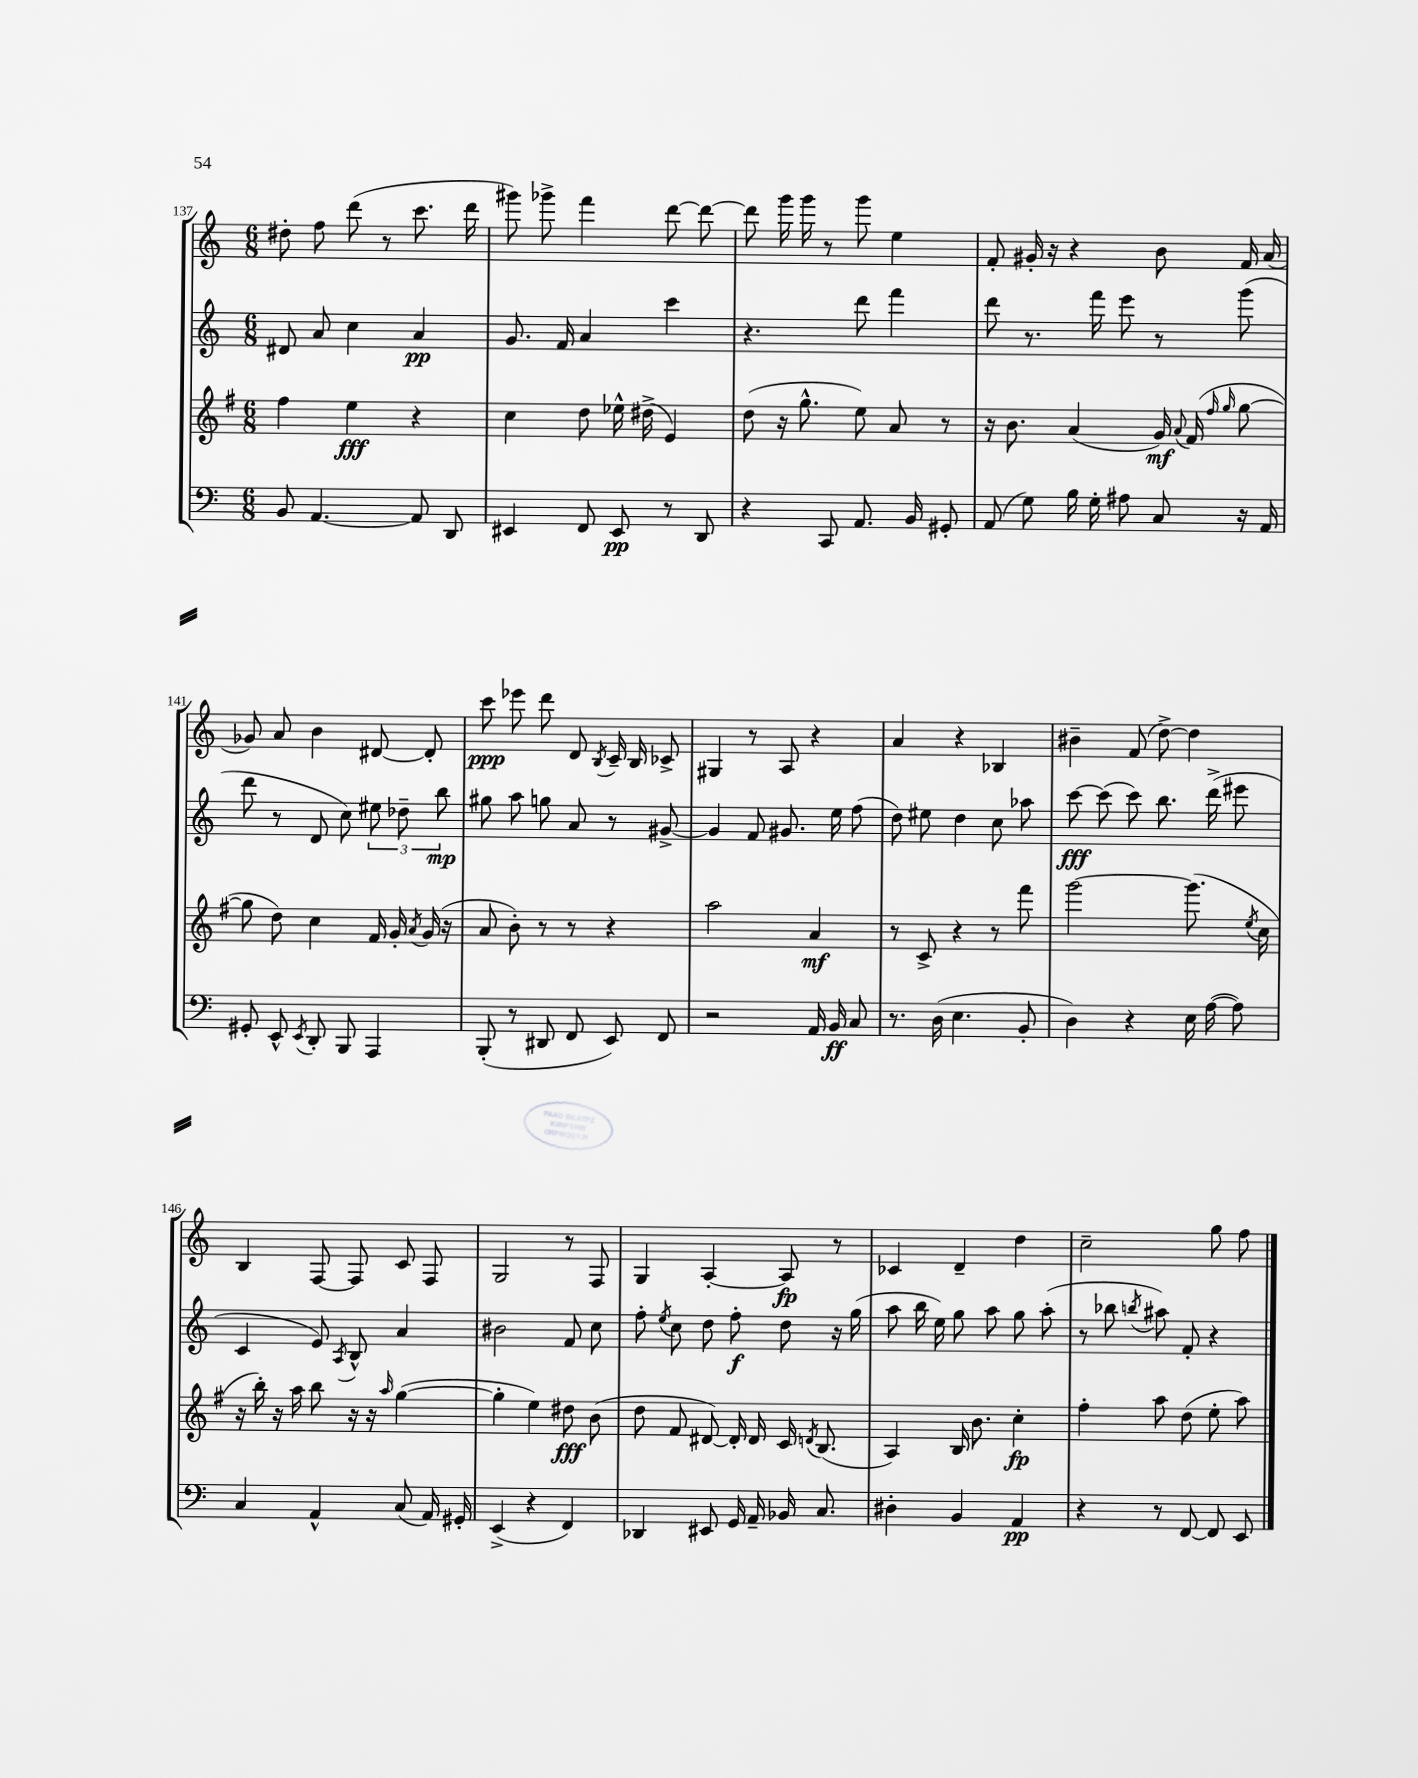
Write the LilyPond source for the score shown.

<<
\new StaffGroup <<
\new Staff = "s0" {
    \clef treble \key c \major \numericTimeSignature \time 6/8
    \autoBeamOff dis''8-. f''8 d'''8( r8 c'''8. d'''16 |
    gis'''8) ges'''8-> f'''4 d'''8~ d'''8~ |
    d'''8 g'''16 g'''16 r8 g'''8 e''4 |
    f'8-. gis'16-. r16 r4 b'8 f'16 a'16( |
    ges'8) a'8 b'4 dis'8~ dis'8-. |
    c'''8\ppp ees'''8 d'''8 d'8 \acciaccatura { b8 } c'16-- b16 ces'8-> |
    gis4 r8 a8 r4 |
    a'4 r4 bes4 |
    bis'4-- f'8( d''8~->) d''4 |
    b4 f8~ f8 c'8 f8 |
    g2 r8 f8 |
    g4 a4~-. a8\fp r8 |
    ces'4 d'4-- d''4 |
    c''2-- g''8 f''8 \bar "|." |
}
\new Staff = "s1" {
    \clef treble \key c \major \numericTimeSignature \time 6/8
    \autoBeamOff dis'8 a'8 c''4 a'4\pp |
    g'8. f'16 a'4 c'''4 |
    r4. d'''8 f'''4 |
    d'''8 r8. f'''16 e'''8 r8 g'''8( |
    d'''8 r8 d'8 c''8) \tuplet 3/2 { eis''8 des''8-- b''8\mp } |
    gis''8 a''8 g''8 a'8 r8 gis'8~-> |
    gis'4 f'8 gis'8. e''16 f''8( |
    d''8) eis''8 d''4 c''8 aes''8 |
    c'''8~\fff c'''8( c'''8) b''8. d'''16->( eis'''8 |
    c'4 e'8) \acciaccatura { a8 } b8-^ a'4 |
    bis'2 f'8 c''8 |
    f''8-. \acciaccatura { e''8 } c''8 d''8 f''8-.\f d''8 r16 g''16( |
    a''8 b''16 e''16) g''8 a''8 g''8 a''8-.( |
    r8 bes''8 \acciaccatura { b''8 } ais''8) f'8-. r4 \bar "|." |
}
\new Staff = "s2" {
    \clef treble \key g \major \numericTimeSignature \time 6/8
    \autoBeamOff fis''4 e''4\fff r4 |
    c''4 d''8 ees''16-^ dis''16->( e'4) |
    d''8( r16 g''8.-^ e''8) a'8 r8 |
    r16 b'8. a'4( g'16\mf) \appoggiatura { a'8 } fis'16( \grace { fis''16 g''16 } g''8~ |
    g''8 d''8) c''4 fis'16 g'16-. \acciaccatura { a'8 } g'16( r16 |
    a'8 b'8-.) r8 r8 r4 |
    a''2 a'4\mf |
    r8 c'8-> r4 r8 fis'''8 |
    g'''2~ g'''8.( \acciaccatura { e''8 } c''16 |
    r16 b''16-.) r16 a''16 b''8 r16 r16 \grace { a''16 } g''4~( |
    g''4-. e''4) dis''8\fff b'8( |
    d''8 fis'8 dis'8~) dis'16-. dis'16 c'16 \acciaccatura { d'8 } b8.( |
    a4) b16 b'8. c''4-.\fp |
    fis''4-. a''8 d''8( e''8-. a''8) \bar "|." |
}
\new Staff = "s3" {
    \clef bass \key c \major \numericTimeSignature \time 6/8
    \autoBeamOff b,8 a,4.~ a,8 d,8 |
    eis,4 f,8 eis,8\pp r8 d,8 |
    r4 c,8 a,8. b,16 gis,8-. |
    a,8( g8) b16 g16-. ais8 c8 r16 a,16 |
    gis,8-. e,8-^ \acciaccatura { e,8 } d,8-. b,,8 a,,4 |
    b,,8-.( r8 dis,8 f,8 e,8) f,8 |
    r2 a,16 b,16\ff c8 |
    r8. d16( e4. b,8-. |
    d4) r4 e16 a16~( a8) |
    c4 a,4-^ c8( a,16) gis,16-. |
    e,4->( r4 f,4) |
    des,4 eis,8 g,16 a,16-- bes,16 c8. |
    dis4-. b,4 a,4\pp |
    r4 r8 f,8~ f,8 e,8 \bar "|." |
}
>>
>>
\layout { \context { \Score currentBarNumber = #137 } }
